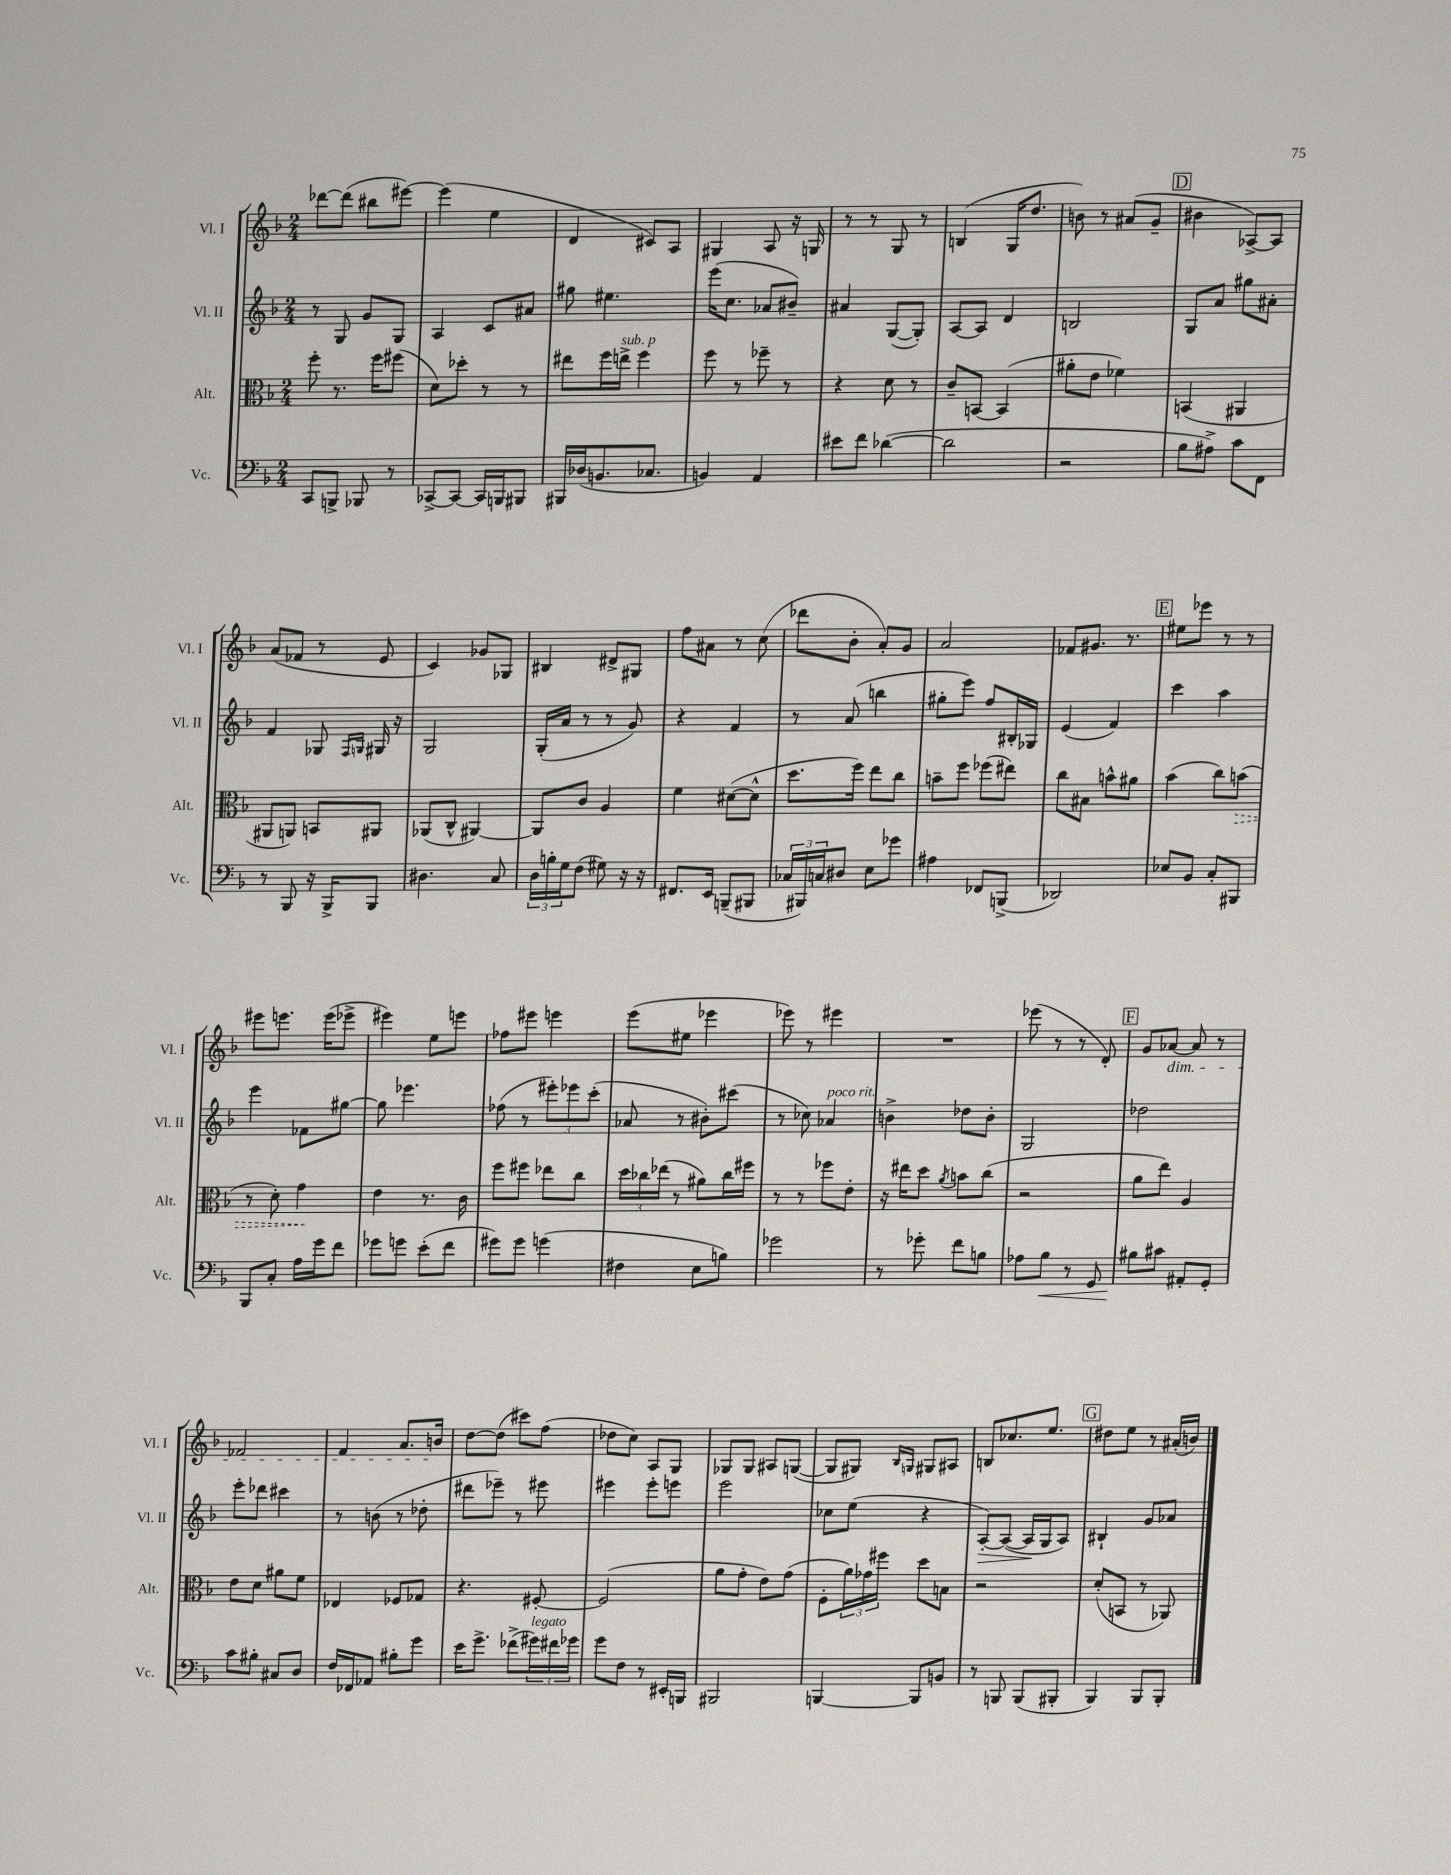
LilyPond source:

<<
\new StaffGroup <<
\new Staff = "s0" \with { instrumentName = "Vl. I" shortInstrumentName = "Vl. I" } {
    \clef treble \key f \major \numericTimeSignature \time 2/4
    des'''8~ des'''8( bis''8 eis'''8~) |
    eis'''4( e''4 |
    d'4 cis'8) a8 |
    gis4 a8 r16 g16 |
    r8 r8 g8 r8 |
    b4( g16 d''8. |
    b'8) r8 ais'8( g'8-- |
    \mark \markup { \box "D" } bis'4 aes8~->) aes8 |
    a'8( fes'8 r8 e'8 |
    c'4) ges'8 ges8 |
    bis4 dis'8-> gis8 |
    f''8 ais'8 r8 c''8( |
    des'''8 bes'8-. a'8-.) g'8 |
    a'2 |
    fes'8 gis'8. r8. |
    \mark \markup { \box "E" } eis''8 ees'''8 r8 r8 |
    eis'''8 e'''8. e'''16( ees'''8-> |
    eis'''4) e''8 e'''8 |
    fes''8 eis'''8 e'''4 |
    e'''8( eis''8 ees'''4 |
    ees'''8) r8 eis'''4 |
    R2 |
    ees'''8( r8 r8 d'8-.) |
    \mark \markup { \box "F" } g'8 aes'8~\dim aes'8 r8 |
    fes'2 |
    f'4 a'8. b'16\! |
    d''8~ d''8( cis'''8) f''8( |
    des''8 c''8) a8 g8 |
    ges8 ges8 ais8 g8~( |
    g8 gis8) \grace { bes16 g16 } gis8 ais8 |
    b8 ces''8. e''8. |
    \mark \markup { \box "G" } dis''8 e''8 r8 ais'16-.( b'16) \bar "|." |
}
\new Staff = "s1" \with { instrumentName = "Vl. II" shortInstrumentName = "Vl. II" } {
    \clef treble \key f \major \numericTimeSignature \time 2/4
    r8 g8 g'8 g8 |
    a4 c'8 ais'8 |
    gis''8 eis''4. |
    e'''16( c''8. aes'8 bis'8--) |
    ais'4 g8~( g8-.) |
    a8~ a8 d'4 |
    b2 |
    \mark \markup { \box "D" } g8 a'8 gis''8 ais'8-. |
    f'4 ges8 \grace { f16 g16 } gis16 r16 |
    g2 |
    g16-.( a'16 r8 r8 g'8) |
    r4 f'4 |
    r8 a'8( b''4 |
    gis''8-. e'''8) f''8 bis16-. ges16 |
    e'4( f'4) |
    \mark \markup { \box "E" } c'''4 a''4 |
    e'''4 fes'8 gis''8~ |
    gis''8 ees'''4. |
    fes''8( r8 \tuplet 3/2 { eis'''8-.) ees'''8 c'''8-.( } |
    aes'8 r8 bis'8-.) cis'''8( |
    r8 ces''8) aes'4^\markup { \italic "poco rit." } |
    b'4-> des''8 b'8-. |
    g2 |
    \mark \markup { \box "F" } des''2 |
    e'''8-. des'''8 cis'''4 |
    r8 b'8( r8 des''8-. |
    dis'''8 ees'''8--) r8 eis'''8 |
    eis'''4 eis'''8-. e'''8 |
    e'''2 |
    ces''8 e''8( r4 |
    a8~-.\>) a8~( a16\! g16 a8) |
    \mark \markup { \box "G" } bis4-! g'8 aes'8 \bar "|." |
}
\new Staff = "s2" \with { instrumentName = "Alt." shortInstrumentName = "Alt." } {
    \clef alto \key f \major \numericTimeSignature \time 2/4
    f''8-. r8. f''16 fis''8( |
    d'8) des''8-. r8 r8 |
    eis''8 f''16 e''16->^\markup { \italic "sub. p" } f''4 |
    f''8 r8 fes''8-- r8 |
    r4 d'8 r8 |
    c'8-- b,8~ b,4( |
    ais'8-. e'8 fes'4) |
    \mark \markup { \box "D" } b,4( ais,4 |
    ais,8 a,8) b,8 ais,8 |
    aes,8( c8-^ ais,4~) |
    ais,8 c'8 a4 |
    f'4 dis'8~( dis'8-^ |
    d''8. f''16) e''8 c''8 |
    b'8-- f''8 fes''8( eis''8) |
    c''8 bis8 b'8-^ ais'8 |
    \mark \markup { \box "E" } bes'4( c''8) \once \override Hairpin.style = #'dashed-line b'8\>( |
    r8 d'8-.) g'4\! |
    e'4 r8. c'16 |
    f''8 fis''8 ees''8 c''8 |
    \tuplet 3/2 { d''16 ces''16 ees''16( } r8 ais'8) ces''16 fis''16 |
    r8 r8 fes''8 e'8-. |
    r16 eis''16 d''8 \acciaccatura { a'8 } b'8 c''8( |
    r2 |
    \mark \markup { \box "F" } a'8 e''8) a4 |
    e'8 d'8 ais'8 f'8 |
    ees4 fes8 ges8 |
    r4. fis8~-. |
    fis2( |
    a'8 g'8-. e'8) g'8( |
    f8-. \tuplet 3/2 { a'16) ges'16 fis''16 } d''8 b8 |
    r2 |
    \mark \markup { \box "G" } d'8-.( b,8 r8 aes,8) \bar "|." |
}
\new Staff = "s3" \with { instrumentName = "Vc." shortInstrumentName = "Vc." } {
    \clef bass \key f \major \numericTimeSignature \time 2/4
    c,8 b,,8-> bes,,8 r8 |
    ces,8~-> ces,8~ ces,16 b,,16 bis,,8 |
    bis,,16 des16( b,8. ces8. |
    b,4) a,4 |
    eis'8 f'8 des'4~( |
    des'2 |
    r2 |
    \mark \markup { \box "D" } bes8 ais8->) c'8 f,8 |
    r8 bes,,8 r16 bes,,16-> bes,,8 |
    dis4. c8 |
    \tuplet 3/2 { d16 b16-. g16 } f8( gis8) r16 r16 |
    fis,8. e,16 b,,8--( bis,,8 |
    \tuplet 3/2 { ces16 bis,,16) c16 } dis8 e8 ges'8 |
    ais4 fes,8 b,,8->( |
    des,2) |
    \mark \markup { \box "E" } ees8 bes,8 c8-. bis,,8 |
    bes,,8 c8-. a16 g'16 f'8 |
    ges'8 g'8 e'8-.( f'8 |
    gis'8) gis'8 g'4( |
    fis4 e8 b8) |
    ges'2 |
    r8 ges'8-. f'8 b8 |
    aes8 bes8\< r8 g,8 |
    \mark \markup { \box "F" } bis8\! cis'8 ais,8-. g,8-. |
    c'8 bis8-. cis8 d8 |
    f16 fes,16 aes,8 bis8-. g'8 |
    e'16 g'8.-> fes'8->( \tuplet 3/2 { gis'16^\markup { \italic "legato" }) fis'16 ges'16 } |
    g'8 f8 r8 eis,16-. b,,16 |
    bis,,2 |
    b,,4~ b,,8 b,8 |
    r8 b,,8 b,,8( bis,,8-. |
    \mark \markup { \box "G" } bes,,4) bes,,8 bes,,8-. \bar "|." |
}
>>
>>
\layout { \context { \Score \remove "Bar_number_engraver" } }
